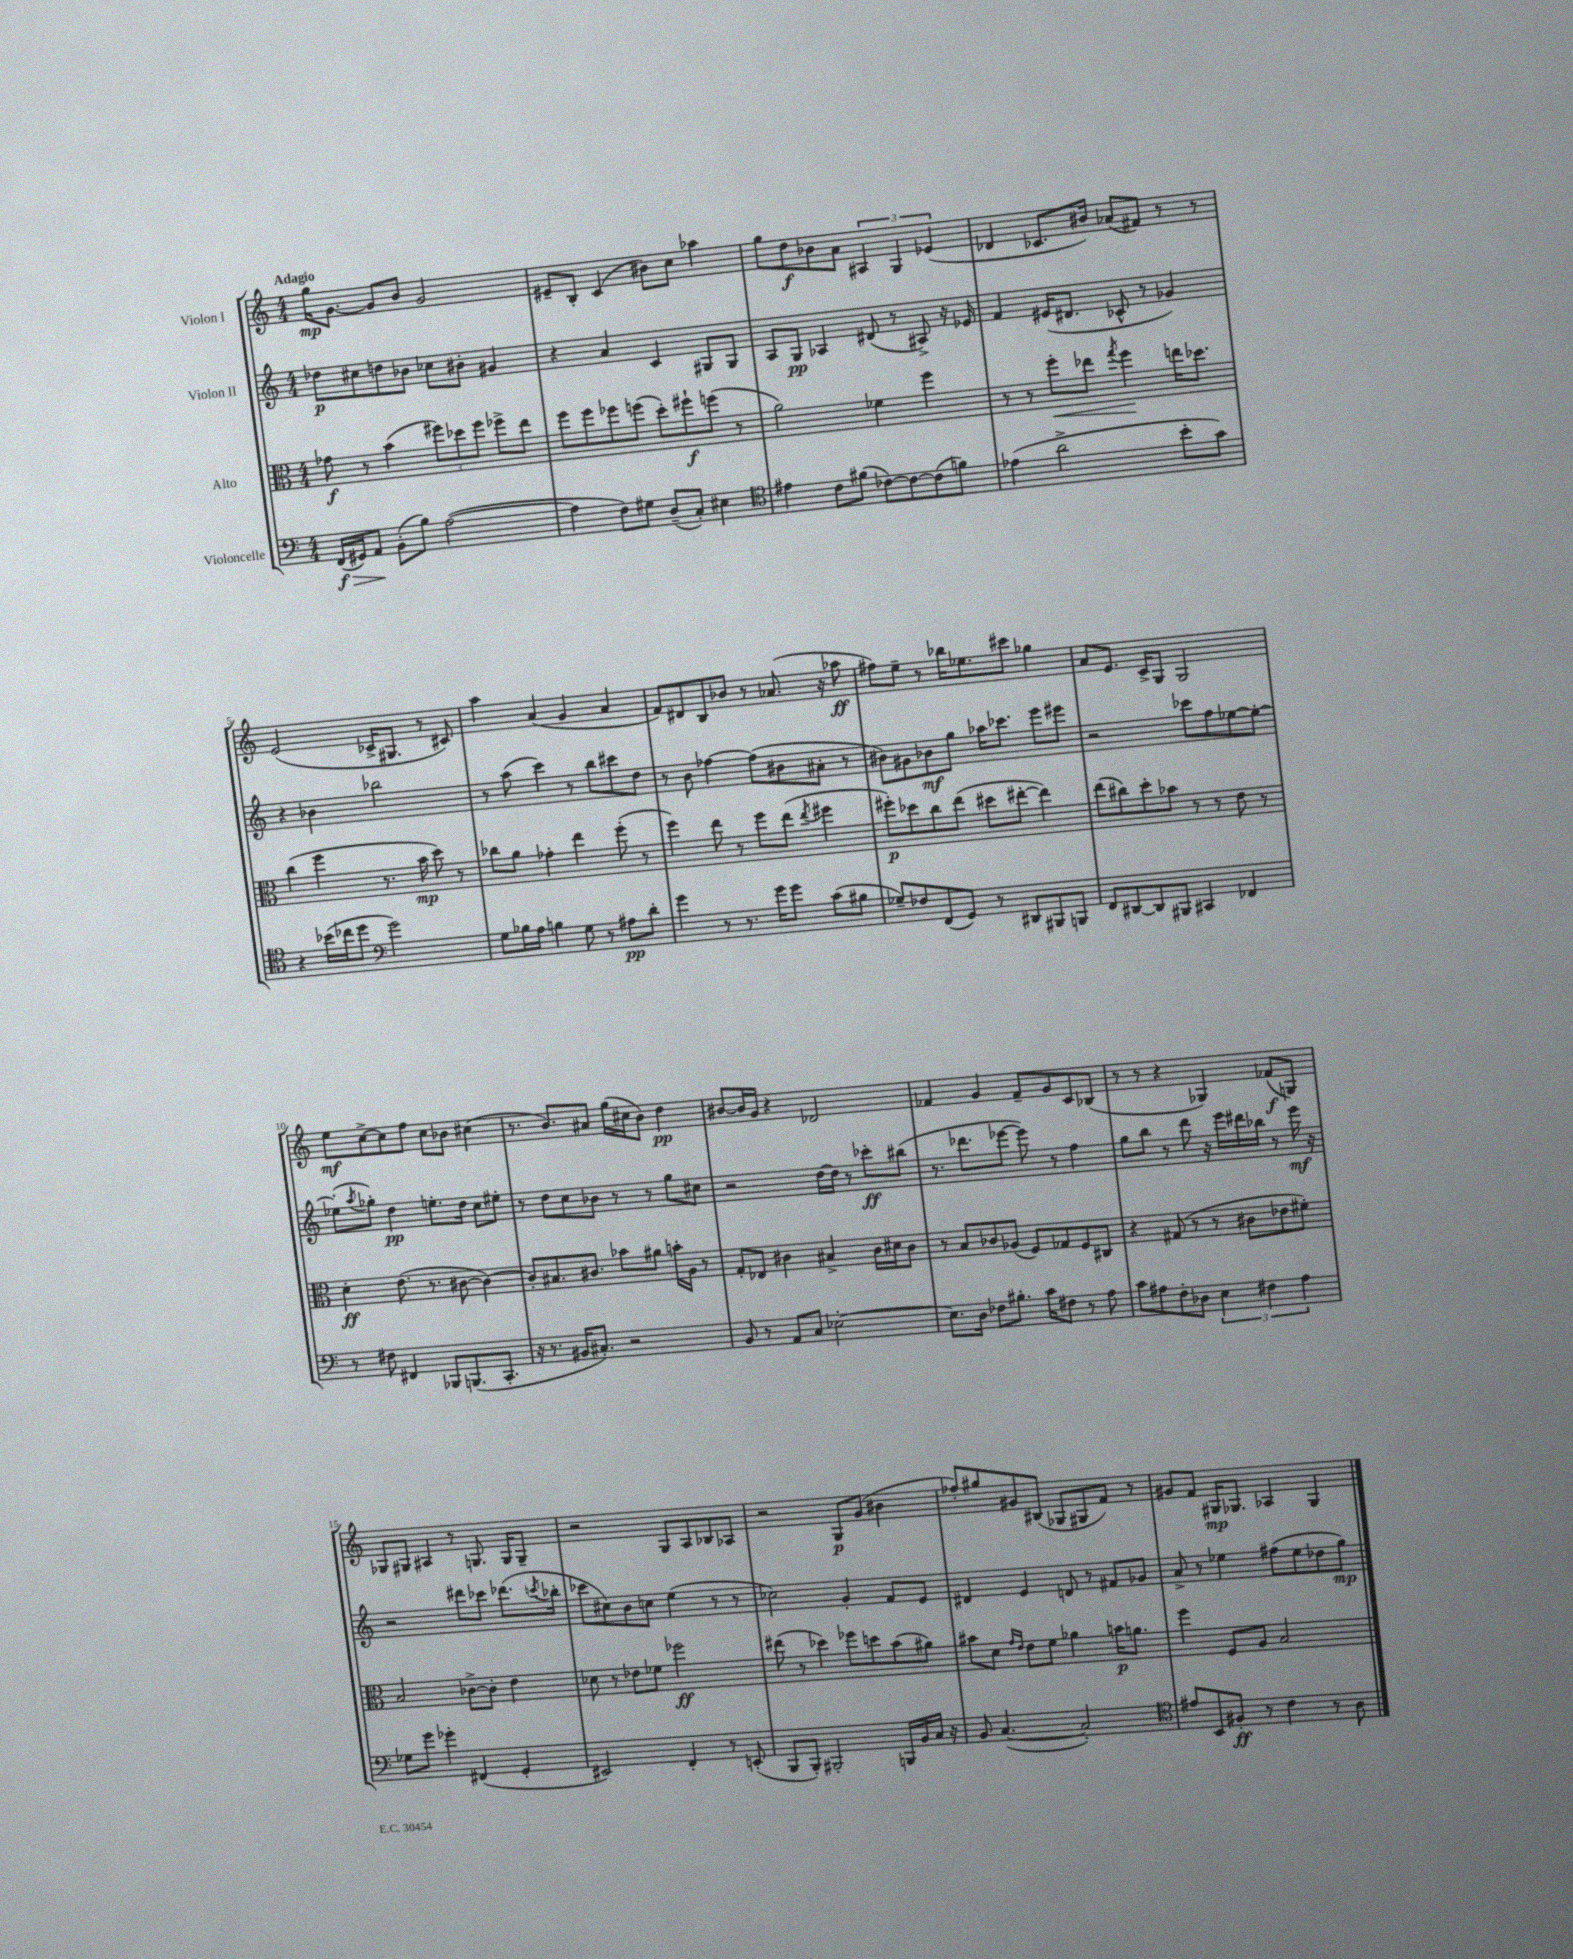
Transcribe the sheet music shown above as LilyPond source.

<<
\new StaffGroup <<
\new Staff = "s0" \with { instrumentName = "Violon I" } {
    \clef treble \key c \major \numericTimeSignature \time 4/4 \tempo "Adagio"
    g''16\mp g'8.~ g'8 b'8 g'2 |
    eis'8-- b8-. c'4( bis'8) c''8 aes''4 |
    g''8 d''8\f bes'8 a'8 \tuplet 3/2 { ais4 g4 ees'4( } |
    des'4 ces'8. bis'16) aes'8( fis'8) r8 r8 |
    e'2( ces'16-> gis8. r8 cis'8) |
    a''4 a'4( g'4 a'4 |
    f'8) dis'8 b8 bes'8 r8 aes'8.( r16 aes''8\ff |
    fis''8) e''8-- r8 bes''16 ees''8. cis'''8 ges''4 |
    a'8 e'8. c'16-> g8 g2 |
    e''8\mf c''8~-> c''8 f''8 c''8 bes'8 cis''4( |
    r8. b'8.) ais'8 g''16( cis''16 b'8) d''4\pp |
    bis'8~ bis'16 g'16 r4 des'2 |
    fes'4 g'4 fes'8-- g'8 c'8 bes8( |
    r8 r8 r4 ges4) fes'8\f( g8) |
    ges8 gis8 ais4 r8 g8. g16 g8-- |
    r2 g8 a8 bes8 aes8 |
    r2 g8\p g'8( bis'4 |
    fes''8-.) gis''8 gis'8 bis8( ges8 gis8 f'8) r8 |
    gis'8 f'8 gis16\mp ges8. aes4 ges4 \bar "|." |
}
\new Staff = "s1" \with { instrumentName = "Violon II" } {
    \clef treble \key c \major \numericTimeSignature \time 4/4
    des''8\p cis''8 d''8 bes'8 ces''8 bis'8-. gis'4 |
    r4 a'4 c'4 gis8 gis8 |
    a8 g8\pp aes4 dis'8( r8 ais8->) r16 ees'16 |
    f'4 eis'16( dis'8. ces'8-^ r8 ges'4) |
    r4 bes'4 bes''2 |
    r8 a''8( c'''4) r8 b''8 cis'''8 d''8 |
    r8 b'8 fes''4~ fes''8( bis'8 ais'8-. r8 |
    bis'8) gis'8 bes'8\mf g''8 aes''16 ces'''8. e'''8 eis'''8 |
    r2 ces'''8 f''8 ees''8~ ees''8~-. |
    ees''8-.( \acciaccatura { a''8 } ges''8-.) d''4\pp e''8.-. d''16 c''8 eis''8-. |
    r8 d''8 c''8 bes'8 r8 r8 g''8 cis''8 |
    r2 d''16~ d''16 r8 ces'''8-.\ff bis''8( |
    r8. des'''8. ees'''8~ ees'''8) r8 f''4 |
    g''8 b''8 r8 d'''8 r16 e'''16 dis'''16 bes''16 r8 e'''16\mf r16 |
    r2 dis'''8 ces'''8 des'''8.( \acciaccatura { c'''8 } bes''16-. |
    ces'''8 cis''8) b'8 c''8 e''4( r8 r8 |
    ces''2) g'4-. f'8 e'8 |
    dis'4 e'4 d'8 r8 fis'8 ges'8 |
    a'8-> r8 ees''4 fis''8( ees''8 des''8 g''8\mp) \bar "|." |
}
\new Staff = "s2" \with { instrumentName = "Alto" } {
    \clef alto \key c \major \numericTimeSignature \time 4/4
    ges'8\f r8 b'4( \tuplet 3/2 { fis''8) des''8 fis''8 } fes''8-> e''8 |
    f''8 f''8 fes''8 f''8( d''8-.) fis''8-!\f f''8( r8 |
    a'2) fes'4 f''4 |
    r8 r8 f''8-.\< ees''8 \acciaccatura { g''8 } f''4\! e''16 des''8. |
    c''4( f''4 r8. b'16\mp d''8) r8 |
    ces''8 a'8 ges'4-. e''4 f''8-.( r8 |
    f''4) e''8 r8 f''8 e''8( \acciaccatura { e''8 } fis''4 |
    fis''8-.\p) des''8 c''8 e''8( dis''8 eis''8~-. eis''4) |
    e''8( cis''8) d''8-. bes'8 r8 r8 e'8 r8 |
    d'4-.\ff e'8.( r8. cis'8~ cis'4~) |
    cis'8-. bis8. cis'8. bes'8 ais'8 b'16-. a16 r8 |
    g8-. ees8 cis'4 bis4-> cis'16 dis'16 cis'8 |
    r8 b8 ces'8 aes8( f8) ges8 f8 cis8 |
    r4 gis8( r8 r8 cis'8 ees'8 fis'8-.) |
    b2 ces'8~-> ces'8-. e'4 |
    des'8 r8 ees'8 fes'8 fes''2\ff |
    eis''8( r8 des''4) fes''8 d''8 b'8( ais'8) |
    bis'8 d'8 \grace { g'16 e'16 } e'8 f'8 aes'4 b'16\p a'8. |
    f''4 f8 a8 b2 \bar "|." |
}
\new Staff = "s3" \with { instrumentName = "Violoncelle" } {
    \clef bass \key c \major \numericTimeSignature \time 4/4
    f,16\f\>( gis,16) a,8\! b,8-.( b8) a2~( |
    a4 f8) gis8 d8--( c8-.) eis4 |
    \clef tenor eis'4 c'8 fis'8( ces'8~) ces'8~ ces'8( f'8) |
    ees'4( a'2-> b'8-. g'8) |
    r4 bes'16( ces''16 d''8 \clef bass g'2) |
    g8 bes16 a16 b4 g8 r8 ais8\pp d'8-. |
    g'4 r8 r8. g'16 g'8 c'8( bis8 |
    ges8--) fes8 f,8( g,8) r8 dis,8 bis,,8 b,,8 |
    f,8 dis,8~ dis,8 bis,,8 cis,4 fes,4 |
    r8 fis8 fis,4 bes,,8 b,,8.( c,8.-. |
    r16 r8. bis,16 cis8.-.) r2 |
    b,8 r8 a,8 c8 ees2~-. |
    ees8. d16 fes8 bis8.-. c'16 fis8 r8 a8 |
    c'8 ais8 f8-. des8 \tuplet 3/2 { e4 fis4 ais4 } |
    ges8 g'8 ges'4-. fis,4( g,4-. |
    eis,2) f,4-. r8 e,8-.( |
    b,,8 b,,8-.) bis,,2-. b,,16 b,16 c16 r16 |
    b,8 c4.~( c2-.) |
    \clef tenor eis'8 b,8 fis8-.\ff r8 c'4 r8 a8 \bar "|." |
}
>>
>>
